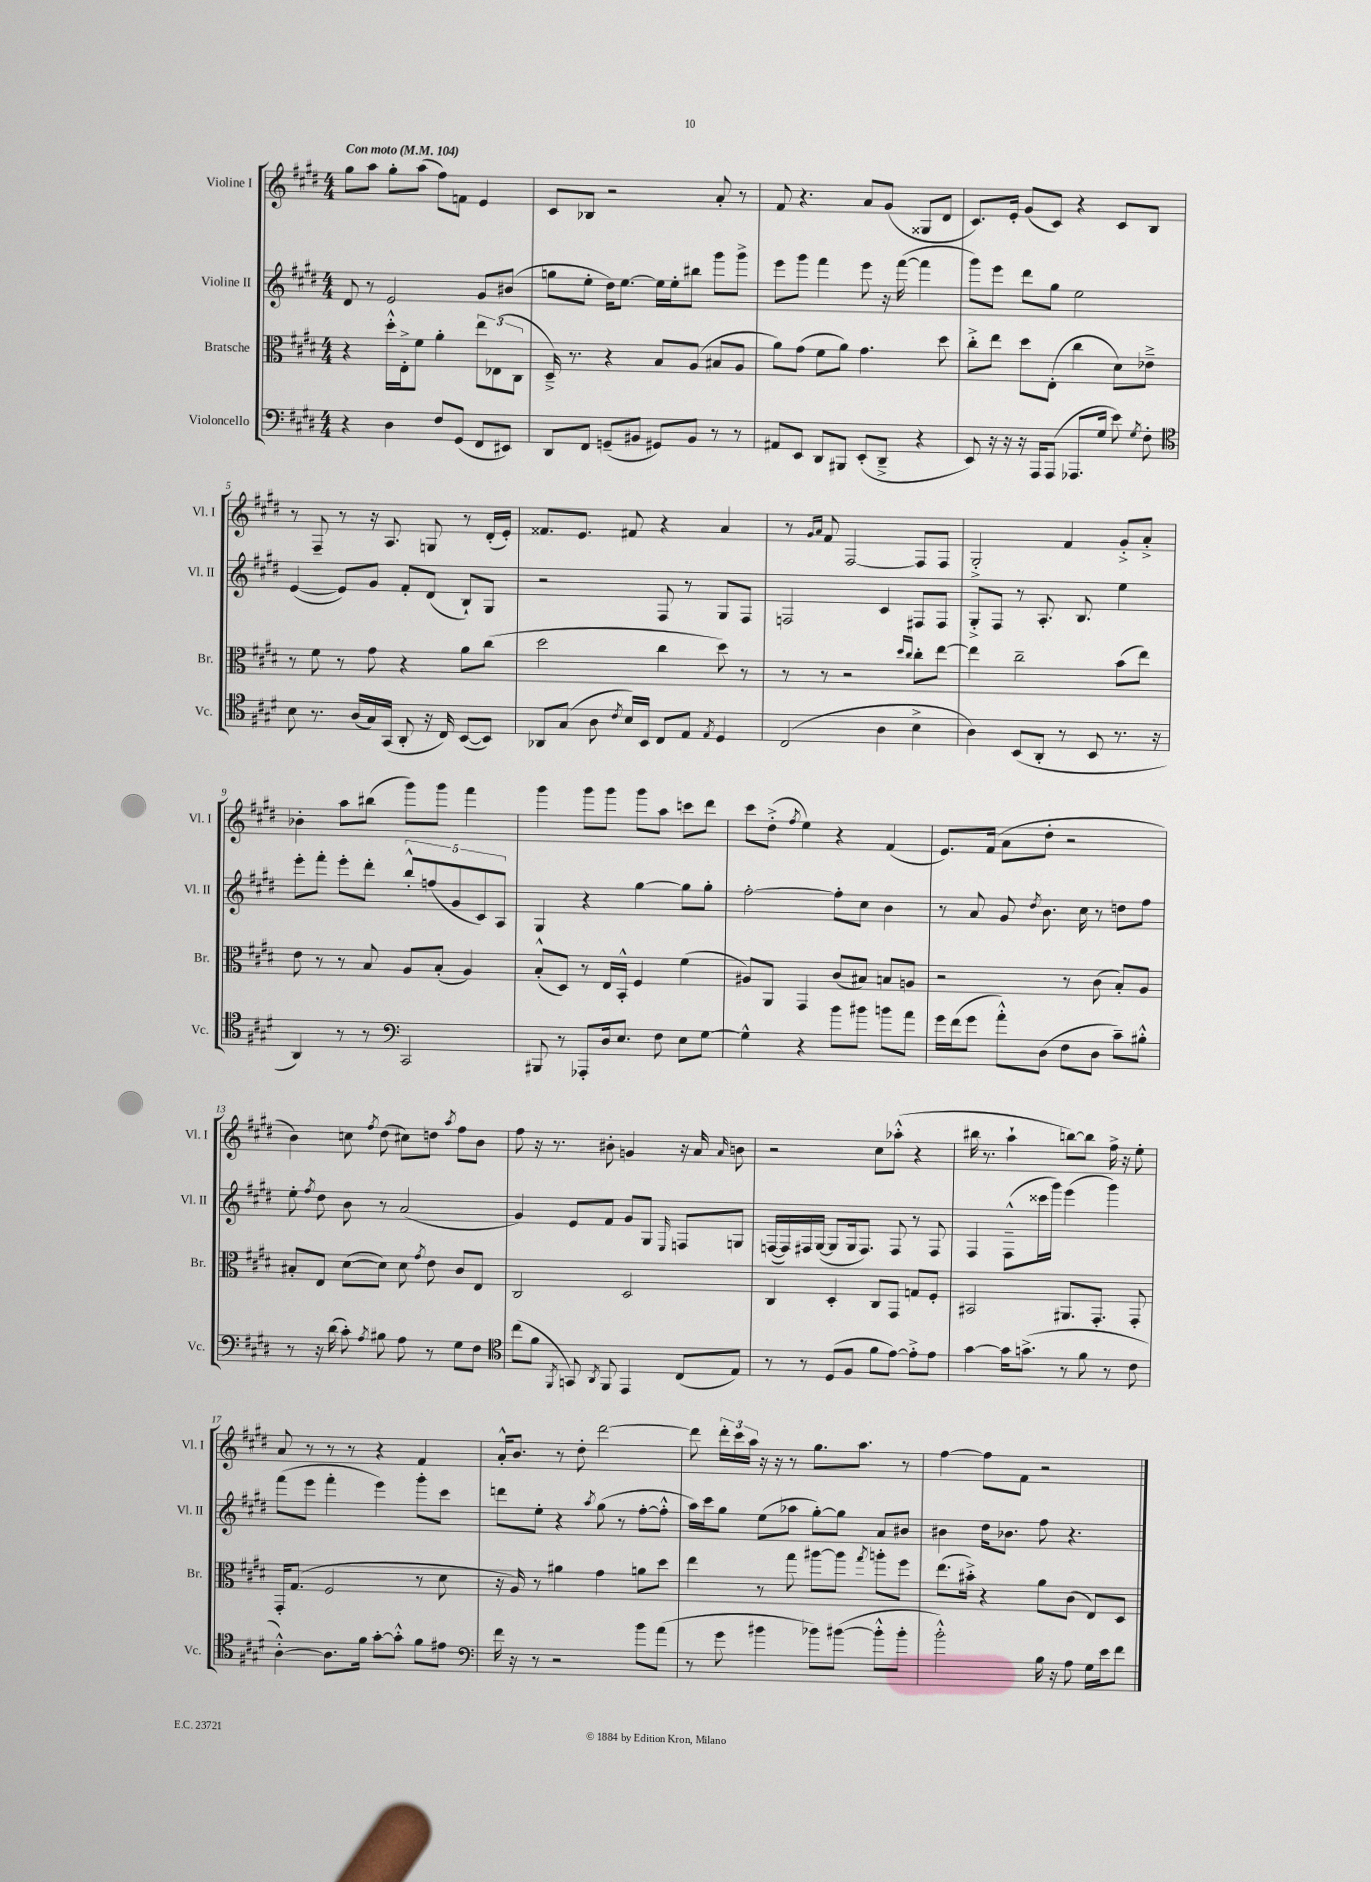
<<
\new StaffGroup <<
\new Staff = "s0" \with { instrumentName = "Violine I" shortInstrumentName = "Vl. I" } {
    \clef treble \key e \major \numericTimeSignature \time 4/4 \tempo "Con moto" 4 = 104
    \autoBeamOff gis''8[ a''8] gis''8[-. a''8]( fis''8[) f'8] e'4 |
    cis'8[ bes8] r2 a'8-. r8 |
    fis'8 r4. a'8[ gis'8]( gisis8[ dis'8] |
    cis'8.[) e'16]-. gis'8[( cis'8]) r4 cis'8[ b8] |
    r8 fis8-- r8 r16 a8. g8 r8 dis'16[-.( e'16]-.) |
    fisis'8.[ e'8.] fis'8 r4 a'4 |
    r8 \grace { gis'16[ a'16] } fis'8 fis2~ fis8[ fis8] |
    gis2-.-> fis'4 gis'8[-.-> a'8]-.-> |
    bes'4-. a''8[ bis''8]( gis'''8[) gis'''8] fis'''4 |
    gis'''4 gis'''8[ gis'''8] gis'''8[ a''8] c'''8[ dis'''8] |
    cis'''8[ dis''8]-.->( \acciaccatura { fis''8 } e''4) r4 fis'4( |
    e'8.[) fis'16]( a'8[ dis''8]-. r2 |
    b'4) c''8 \acciaccatura { fis''8 } dis''8( cis''8[) d''8] \acciaccatura { a''8 } fis''8[ b'8] |
    fis''8 r16 r8. bis'8-. g'4 r16 a'16 \grace { a'16 } b'8 |
    r2 cis''8[ aes''8]-.-^( r4 |
    bis''16 r8. a''4-! b''8[~) b''8] fis''16-> r16 e''8-. |
    a'8 r8 r8 r8 r4 fis'4 |
    a'16[-.-^ b'8.] r8 dis''8-. dis'''2~ |
    dis'''8 \tuplet 3/2 { dis'''16[-. cis'''16 a''16] } r16 r16 r8 gis''8.[ a''8.] r8 |
    fis''4~ fis''8[ fis'8] r2 \bar "|." |
}
\new Staff = "s1" \with { instrumentName = "Violine II" shortInstrumentName = "Vl. II" } {
    \clef treble \key e \major \numericTimeSignature \time 4/4
    \autoBeamOff dis'8 r8 e'2 gis'8[ bis'8]( |
    g''8[ e''8]-. dis''16[) e''8.]~ e''16[ e''16-. bis''8] gis'''8[ gis'''8]-> |
    e'''8[ gis'''8] fis'''4 e'''8 r16 fis'''16~( fis'''4 |
    gis'''8[) e'''8] dis'''8[ gis''8] e''2 |
    e'4~( e'8[) gis'8] fis'8[-. dis'8]( b8[-!) gis8] |
    r2 fis8 r8 gis8[ fis8] |
    f2 cis'4 fis8[ fis8] |
    gis8[-.-> fis8] r8 a8.-. b8. e''4 |
    e'''8[-. fis'''8]-. e'''8[-. dis'''8]-. \tuplet 5/4 { b''8[-.-^ f''8( gis'8 cis'8) a8] } |
    gis4 r4 gis''4~ gis''8[ gis''8]-. |
    fis''2~-. fis''8[-. cis''8] b'4 |
    r8 a'8 gis'8 \acciaccatura { dis''8 } b'8. cis''16 r8 d''8[ fis''8] |
    e''8-. \acciaccatura { fis''8 } dis''8 b'8 r8 a'2( |
    gis'4) e'8[ fis'8] gis'8[ gis8] \grace { e16 } f8[ g8] |
    f16[~( f16) fis16 gis16]~( gis8[ gis16 fis8.]) fis8 r8 fis8 |
    fis4 fis8[---^( cisis'''16 gis'''16]) e'''4( gis'''4) |
    fis'''8[( e'''8] fis'''4-. e'''4) gis'''8[-. cis'''8] |
    d'''8[ e''8]-. r4 \acciaccatura { a''8 } gis''8( r8 fis''8[~-. fis''8]-.-^ |
    a''16[) cis'''16 gis''8] e''8[( aes''8] gis''8[~-.) gis''8] a'8[ bis'8] |
    bis'4 dis''16[ bes'8.] fis''8 r4. \bar "|." |
}
\new Staff = "s2" \with { instrumentName = "Bratsche" shortInstrumentName = "Br." } {
    \clef alto \key e \major \numericTimeSignature \time 4/4
    \autoBeamOff r4 dis''16[-.-^ e16-.-> fis'8] a'4-. \tuplet 3/2 { e''8[ ees8( cis8] } |
    dis16--->) r8. r4 b8[ a8]( bis8[ a8] |
    a'8[) gis'8]( fis'8[ a'8]) gis'4. dis''8 |
    cis''8[-.-> e''8] dis''8[ e8]-.( cis''4 dis'8[) ees'8]---> |
    r8 fis'8 r8 gis'8 r4 a'8[ cis''8]( |
    dis''2 cis''4 dis''8) r8 |
    r8 r8 r2 \grace { dis''16[ cis''16] } cis''8[-. e''8]~ |
    e''4 cis''2-- b'8[( e''8]) |
    e'8 r8 r8 b8 a8[ b8]-.( a4) |
    b8[-.-^( dis8]) r8 e16[ b,16]-.-^ fis4 fis'4( |
    ais8[) a,8] gis,4 cis'8[( bis8]) b8[ a8] |
    r2 r8 cis'8( b8[-.) a8] |
    bis8[-. e8] dis'8[~( dis'8]) dis'8 \acciaccatura { gis'8 } e'8 cis'8[ e8] |
    cis2 dis2 |
    cis4 dis4-. cis8[ gis,8] g8[ fis8]-. |
    bis,2 ais,8.[ gis,8.]-. gis,8-. |
    gis,16[-. gis8.]( fis2 r8 dis'8 |
    r16 a16) r8 ais'4 gis'4 a'8[ dis''8] |
    e''4 r8 gis''8 ais''8[~ ais''8] \acciaccatura { gis''8 } a''8[-. fis''8] |
    e''8.[( bis'16]-.->) r4 a'8[ cis'8]( e8[) dis8] \bar "|." |
}
\new Staff = "s3" \with { instrumentName = "Violoncello" shortInstrumentName = "Vc." } {
    \clef bass \key e \major \numericTimeSignature \time 4/4
    \autoBeamOff r4 dis4 fis8[ gis,8]( fis,8[ eis,8]) |
    dis,8[ fis,8] g,8[--( bis,8] gis,8[) bis,8] r8 r8 |
    ais,8[ e,8] dis,8[ bis,,8] e,8[-.( dis,8]---> r4 |
    e,8) r16 r16 r16 a,,16[ a,,8]( aes,,8.[ gis16] e'8) \acciaccatura { gis8 } fis8-. |
    \clef tenor b8 r8. a16[( gis16) gis,16]( a,8-. r16 cis16) b,8[~( b,8]) |
    aes,8[ gis8]( a8 \acciaccatura { cis'8 } b16[) b,16] cis8[ e8] \acciaccatura { e8 } dis4 |
    cis2( a4 b4-> |
    a4) b,8[( a,8]-. r8 b,8 r8. r16 |
    a,4) r8 r8 \clef bass cis,2 |
    bis,,8 r8 aes,,8[-. dis16 e8.] fis8 e8[ gis8]~ |
    gis4-^ r4 b'8[ bis'8] b'8[ a'8] |
    gis'16[ fis'16( gis'8] a'8[-.-^) dis8]( fis8[ dis8] cis'8[--) bis8]-.-^ |
    r8 r16 dis'16( cis'8-.) \acciaccatura { a8 } bis8 a8 r8 gis8[ fis8] |
    \clef tenor cis''8[( fis'8] \acciaccatura { fis,8 } g,8) \acciaccatura { a,8 } fis,8 e,4 cis8[( e8]) |
    r8 r8 dis8[( fis8] fis'8[ e'8]~) e'8[-.-> e'8] |
    gis'4~ gis'16[ g'8.]->( r8 fis'8 r8 cis'8 |
    a4~-.-^) a8.[ fis'16] gis'8[~-. gis'8]-.-^ fis'8[ eis'8] |
    \clef bass fis'16 r16 r8 r2 b'8[ a'8]( |
    r8 gis'8 bis'4 bes'8[) bis'8]~( bis'8[-.-^ bis'8]-. |
    b'2-.-^) b16 r16 a8 gis16[ e'16 fis'8] \bar "|." |
}
>>
>>
